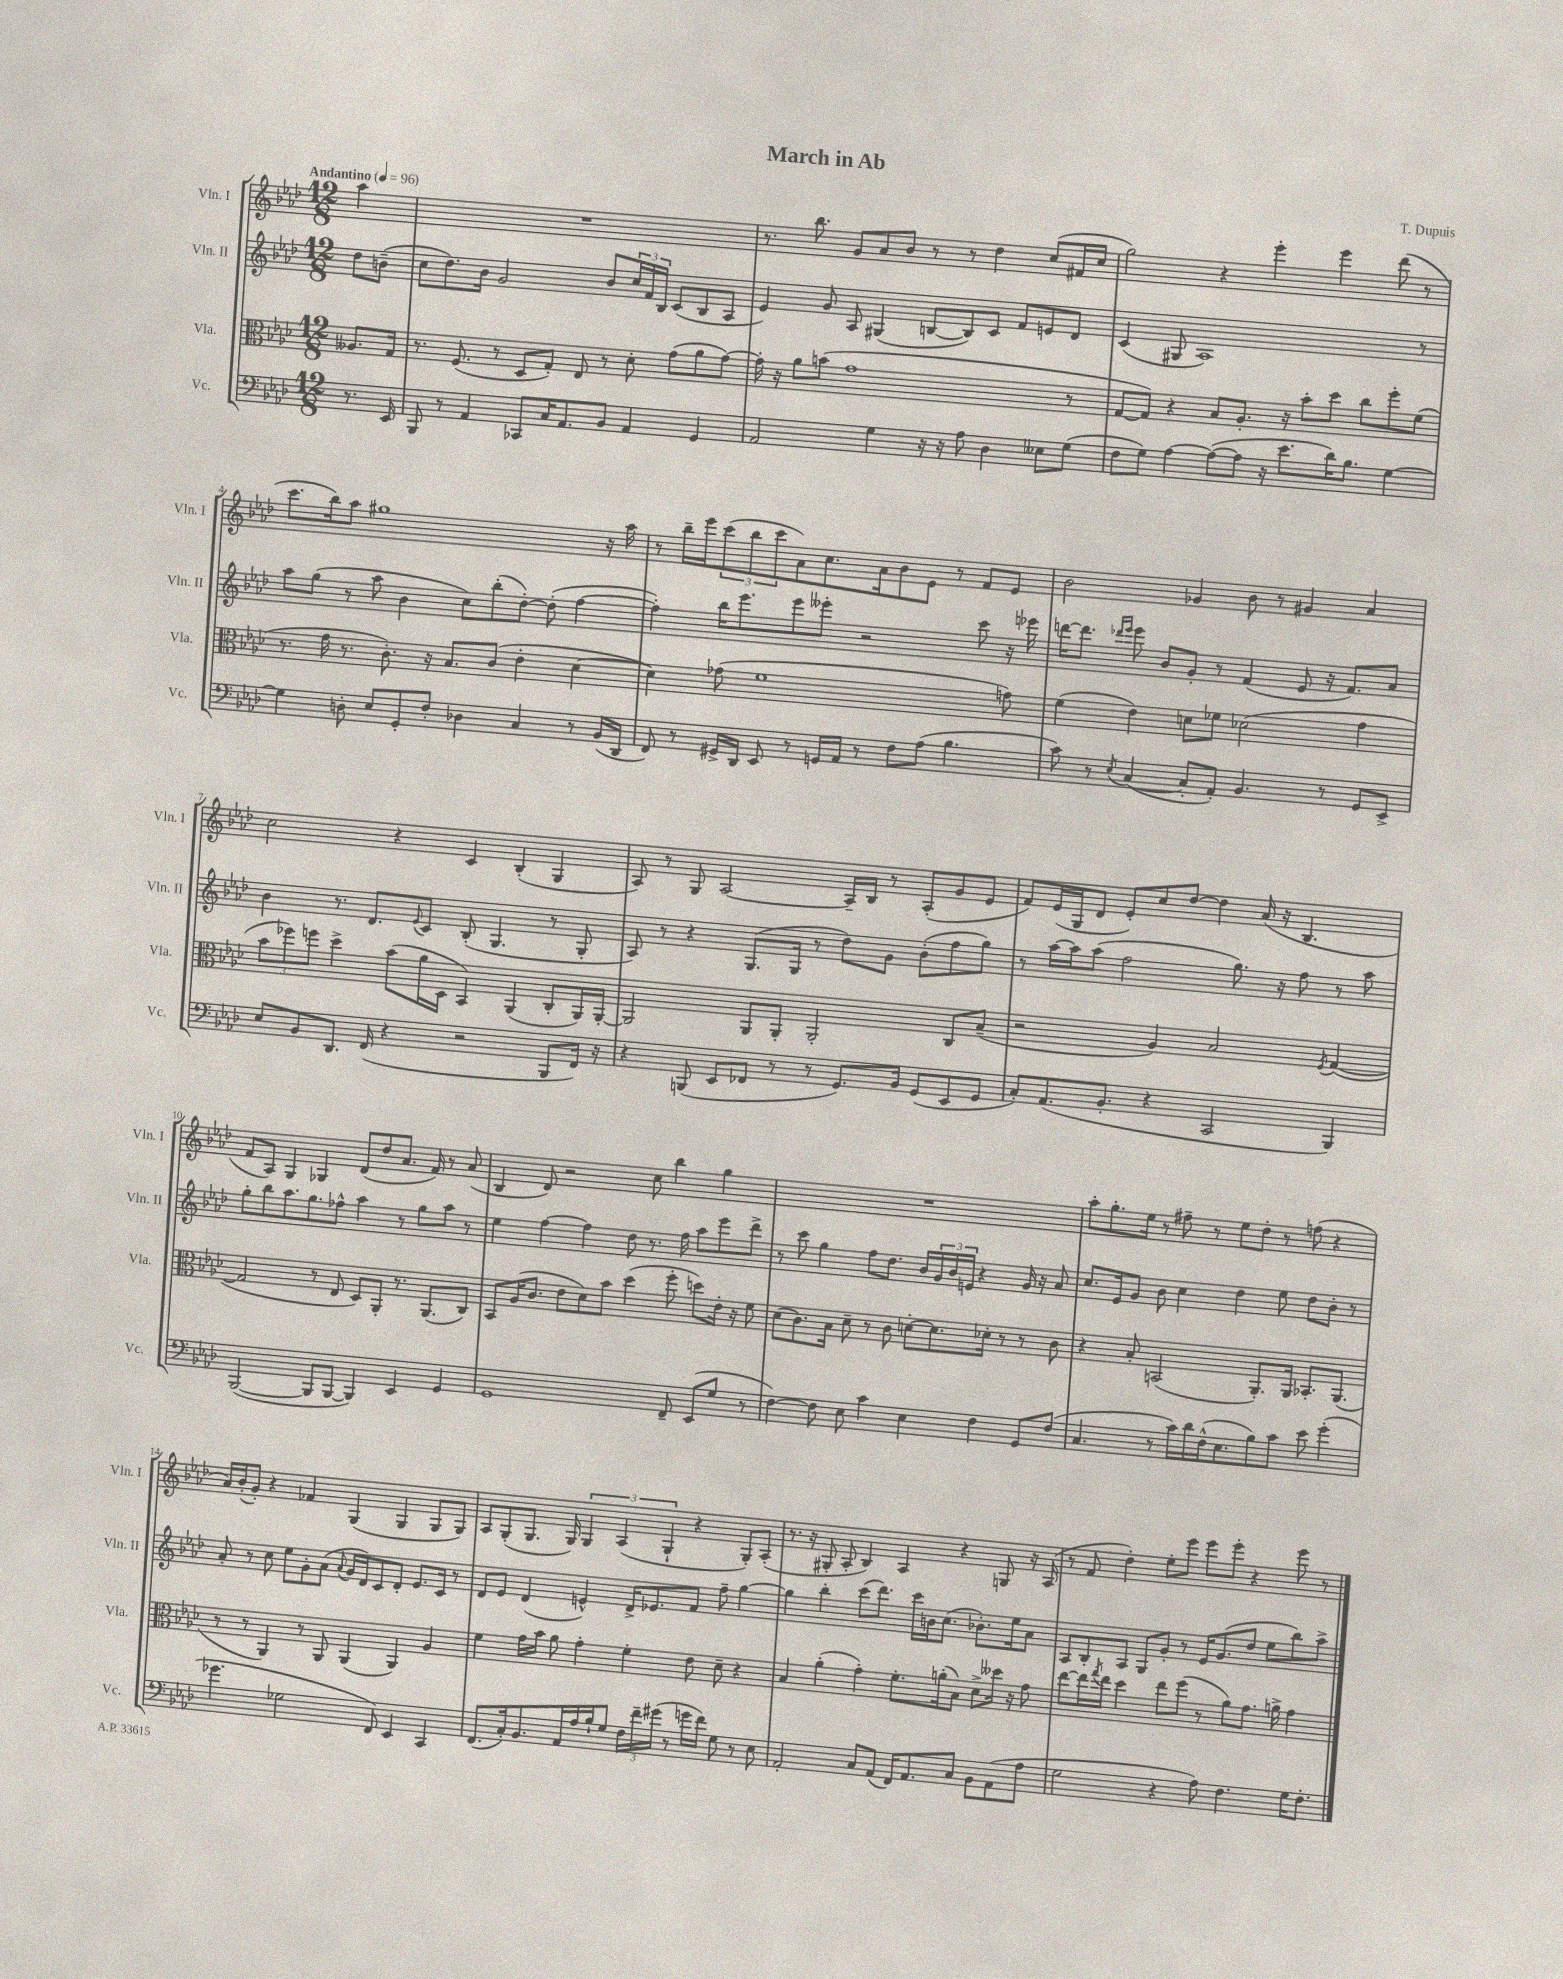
\header { title = "March in Ab" composer = "T. Dupuis" }
<<
\new StaffGroup <<
\new Staff = "s0" \with { instrumentName = "Vln. I" shortInstrumentName = "Vln. I" } {
    \clef treble \key aes \major \numericTimeSignature \time 12/8 \partial 4 \tempo "Andantino" 4 = 96
    aes''4 |
    R1. |
    r8. bes''8. g'8 aes'8 bes'8 r8 r8 des''4 c''8( fis'16 c''16 |
    g''2) r4 ees'''4-. ees'''4 des'''8( r8 |
    c'''8. bes''16) aes''8 gis''1 r16 aes''16 |
    r8 bes''16-- ees'''16 \tuplet 3/2 { c'''8( bes''8 c'''8 } aes'8) c''8. aes'16 bes'8 ees'8 r8 f'8 ees'8 |
    bes'2 ges'4 bes'8 r8 gis'4 aes'4 |
    c''2 r4 c'4 bes4-.( g4 |
    aes8) r8 g8 aes2~ aes16-- bes16 r8 aes8-.( g'8 ees'8 |
    f'8) ees'16( g16 des'8 ees'8-.) c''8 des''8~ des''4 aes'16( r16 bes4. |
    f'8 aes8) g4 ges4 des'8( des''8 aes'8. f'16) r8 aes'8( |
    bes4 des'8) r2 c''8 bes''4 g''4 |
    R1. |
    aes''8-. g''8.-. ees''16 r8 fis''8-- r8 ees''8 des''8-. r8 f''8( r4 |
    aes'16) bes'16-.( g'8-.) r4 fes'4 g4( g4 g8 g8) |
    aes8 g8-.( g8. g16) \tuplet 3/2 { g4 aes4( g4-! } r4 g8-.) aes8-.( |
    r8. r16 gis8-. aes8-. bes4) aes4 r4 g8 r16 aes16( |
    r8 f'8 des''4-.) ees''8-. ees'''8 ees'''8 ees'''8-. r4 ees'''8 r8 \bar "|." |
}
\new Staff = "s1" \with { instrumentName = "Vln. II" shortInstrumentName = "Vln. II" } {
    \clef treble \key aes \major \numericTimeSignature \time 12/8 \partial 4
    des''8 b'8--( |
    c''8 des''8.) bes'16 g'2 bes'8 \tuplet 3/2 { c''16 f'16 bes16 } c'8( bes8 aes8 |
    ees'4) g'8 aes8 gis4( b8~ b8) c'8 f'8 e'8 des'8 |
    c'4( gis8 aes1) r8 |
    aes''8 g''8( r8 aes''8 bes'4 c''8) bes''8-.( des''8~-.) des''8-.( f''4~ |
    f''4-.) bes''16 ees'''8. ees'''8 eeses'''8-. r2 c'''8 r16 ees'''16 |
    d'''16~ d'''8. \grace { des'''16 ees'''16 } ees'''8 bes'8 g'8-. r8 f'4( ees'8 r16 f'8.) aes'8 |
    bes'4 r8. des'8. \appoggiatura { ees'8 } c'8 bes8-.( g4. r8 g8-. |
    aes8) r8 r4 g8.( g16 r8 des''8) g'8 bes'8-.( f''8 g''8) |
    r8 aes''16~ aes''16 aes''8( f''2 g''8.) r16 f''8 r8 aes''8 |
    g''8-. bes''8 aes''8. g''8. fes''8-^ aes''4 r8 g''8 aes''8 r8 |
    ees''4 f''4~ f''4 des''8 r8. f''16 aes''8 ees'''8 des'''8-> |
    r8 c'''8 g''4 f''8 des''8. bes'16 \tuplet 3/2 { g'16 bes'16 e'16 } r4 g'16 r16 aes'8 |
    c''8. ees'16 g'8 bes'8 c''4 des''4 ees''8 des''8 bes'8-. r8 |
    aes'8-. r8 c''8 ees''8 g'8-. aes'8( \appoggiatura { aes'8 } g'16 des'16) c'8 des'8-. ees'8. c'16 r8 |
    des'8 ees'8 des'4( e'4-^) des'16-> ees'8. f'8 f''8-- g''4~ |
    g''4 bes''4-. c'''8( des'''8.) c'''16 b'16 c''8.( bes'8.-.) ees''16 aes'8 |
    aes8 bes8-. aes8 g8 g'8-. r8 ees'16 g'8.( des''8 ees''8 bes''8) aes''8-> \bar "|." |
}
\new Staff = "s2" \with { instrumentName = "Vla." shortInstrumentName = "Vla." } {
    \clef alto \key aes \major \numericTimeSignature \time 12/8 \partial 4
    aeses8. g16 |
    r8. f8.( r8 des8 g8-.) ees8 r8 des'8-. g'8( aes'8 g'8~) |
    g'16-. r16 aes'8 b'8( g'1 r8 |
    g8~ g8) r4 bes8 aes8.-. r16 bes'8-. des''8 c''8 f''8-. f'8( |
    r8. g'16 r8. c'8.-.) r16 bes8. c'8( ees'4-. des'4~ |
    des'4) ges'8( f'1 g'8) |
    f'4( ees'4) d'8 fes'8 des'2( g'4 |
    \tuplet 3/2 { bes'8 fes''8) f''8 } des''4-> bes'8( aes'16 des16 bes,4) aes,4( c8-. aes,16) aes,16~-. |
    aes,2 aes,8 aes,8-. aes,2-. c8 bes8--( |
    r2 aes4) bes2 \acciaccatura { f8 } g4~( |
    g2 r8 ees8 des8) aes,8-. r8. aes,8.( c8) |
    bes,8 aes16( c'8. ees'8 des'8) bes'8 des''4( f''8-. d''8) ees'16-. r16 f'8 |
    des'8( c'8.) bes16 des'8-- r8 c'8 d'8~-. d'8. des'16-. r8 r8 c'8 |
    r4 bes8-. b,2( aes,8.-.) aes,16 bes,8.-. aes,8.( |
    r8 r8 aes,4) r8 aes,8 aes,4( aes,4) aes4 |
    f'4 g'16 bes'16 aes'8 g'4-. f'4-. ees'8 des'8-- r4 |
    bes4 aes'4-.( g'4-.) f'8.-. a'16-.( bes8) des'8-> deses''16 r16 g'8 |
    ees''8~ ees''16 \acciaccatura { g''8 } ees''16 des''4 ees''8 f''8( r8 aes'8) g'8. a'16-> g'4 \bar "|." |
}
\new Staff = "s3" \with { instrumentName = "Vc." shortInstrumentName = "Vc." } {
    \clef bass \key aes \major \numericTimeSignature \time 12/8 \partial 4
    r8. ees,16 |
    bes,,8 r8 aes,4 ces,8 c16 aes,8. bes,8 aes,4 g,4 |
    aes,2 g4 r16 r16 aes8 des4 eeses8 g8( |
    f8 g8) aes4~ aes8~( aes8 r16 ees'8. des'16) bes8. g4~ |
    g4 d8-. ees8 g,8-. f8-. des4 c4 r8 bes,16( des,16 |
    f,8) r8 gis,16-> des,16 ees,8 r8 g,16 aes,16 r8 f8 aes8( bes4. |
    c'8) r8 \acciaccatura { ees8 } c4~( c8-. aes,8-.) bes,4. r8 g,8 ees,8-> |
    ees8 bes,8 des,8. f,16( r4 r2 bes,,8 f,16) r16 |
    r4 b,,8( ees,8 fes,8 r8 r8 g,8.) bes,16 g,8( ees,8 g,8 |
    c8-.) aes,8.( bes,8.-. r4 c,2 bes,,4) |
    bes,,2~( bes,,8 bes,,8~ bes,,4) ees,4 g,4 |
    g,1 f,8-- ees,8( g8 r8 |
    f4~) f8 ees8 c'4 ees4 f4 g,8 f8( |
    c4. r8 c'16) des'16 f16-^( ees8. bes8) c'8 ees'8 g'4-.( |
    ges'4. ges2 f,8) ees,4 c,4 |
    f,8.( c16-.) bes,8. aes,16 aes16 bes16-! g8 \tuplet 3/2 { f16 f'16-- gis'16( } r8 g'16 f'16) g8 r8 ees8 |
    aes,2-. c8 aes,8( f,16) aes,8. c8 bes,8 aes,8( aes8 |
    g2 r4 aes8) f4. g16 f8.-. \bar "|." |
}
>>
>>
